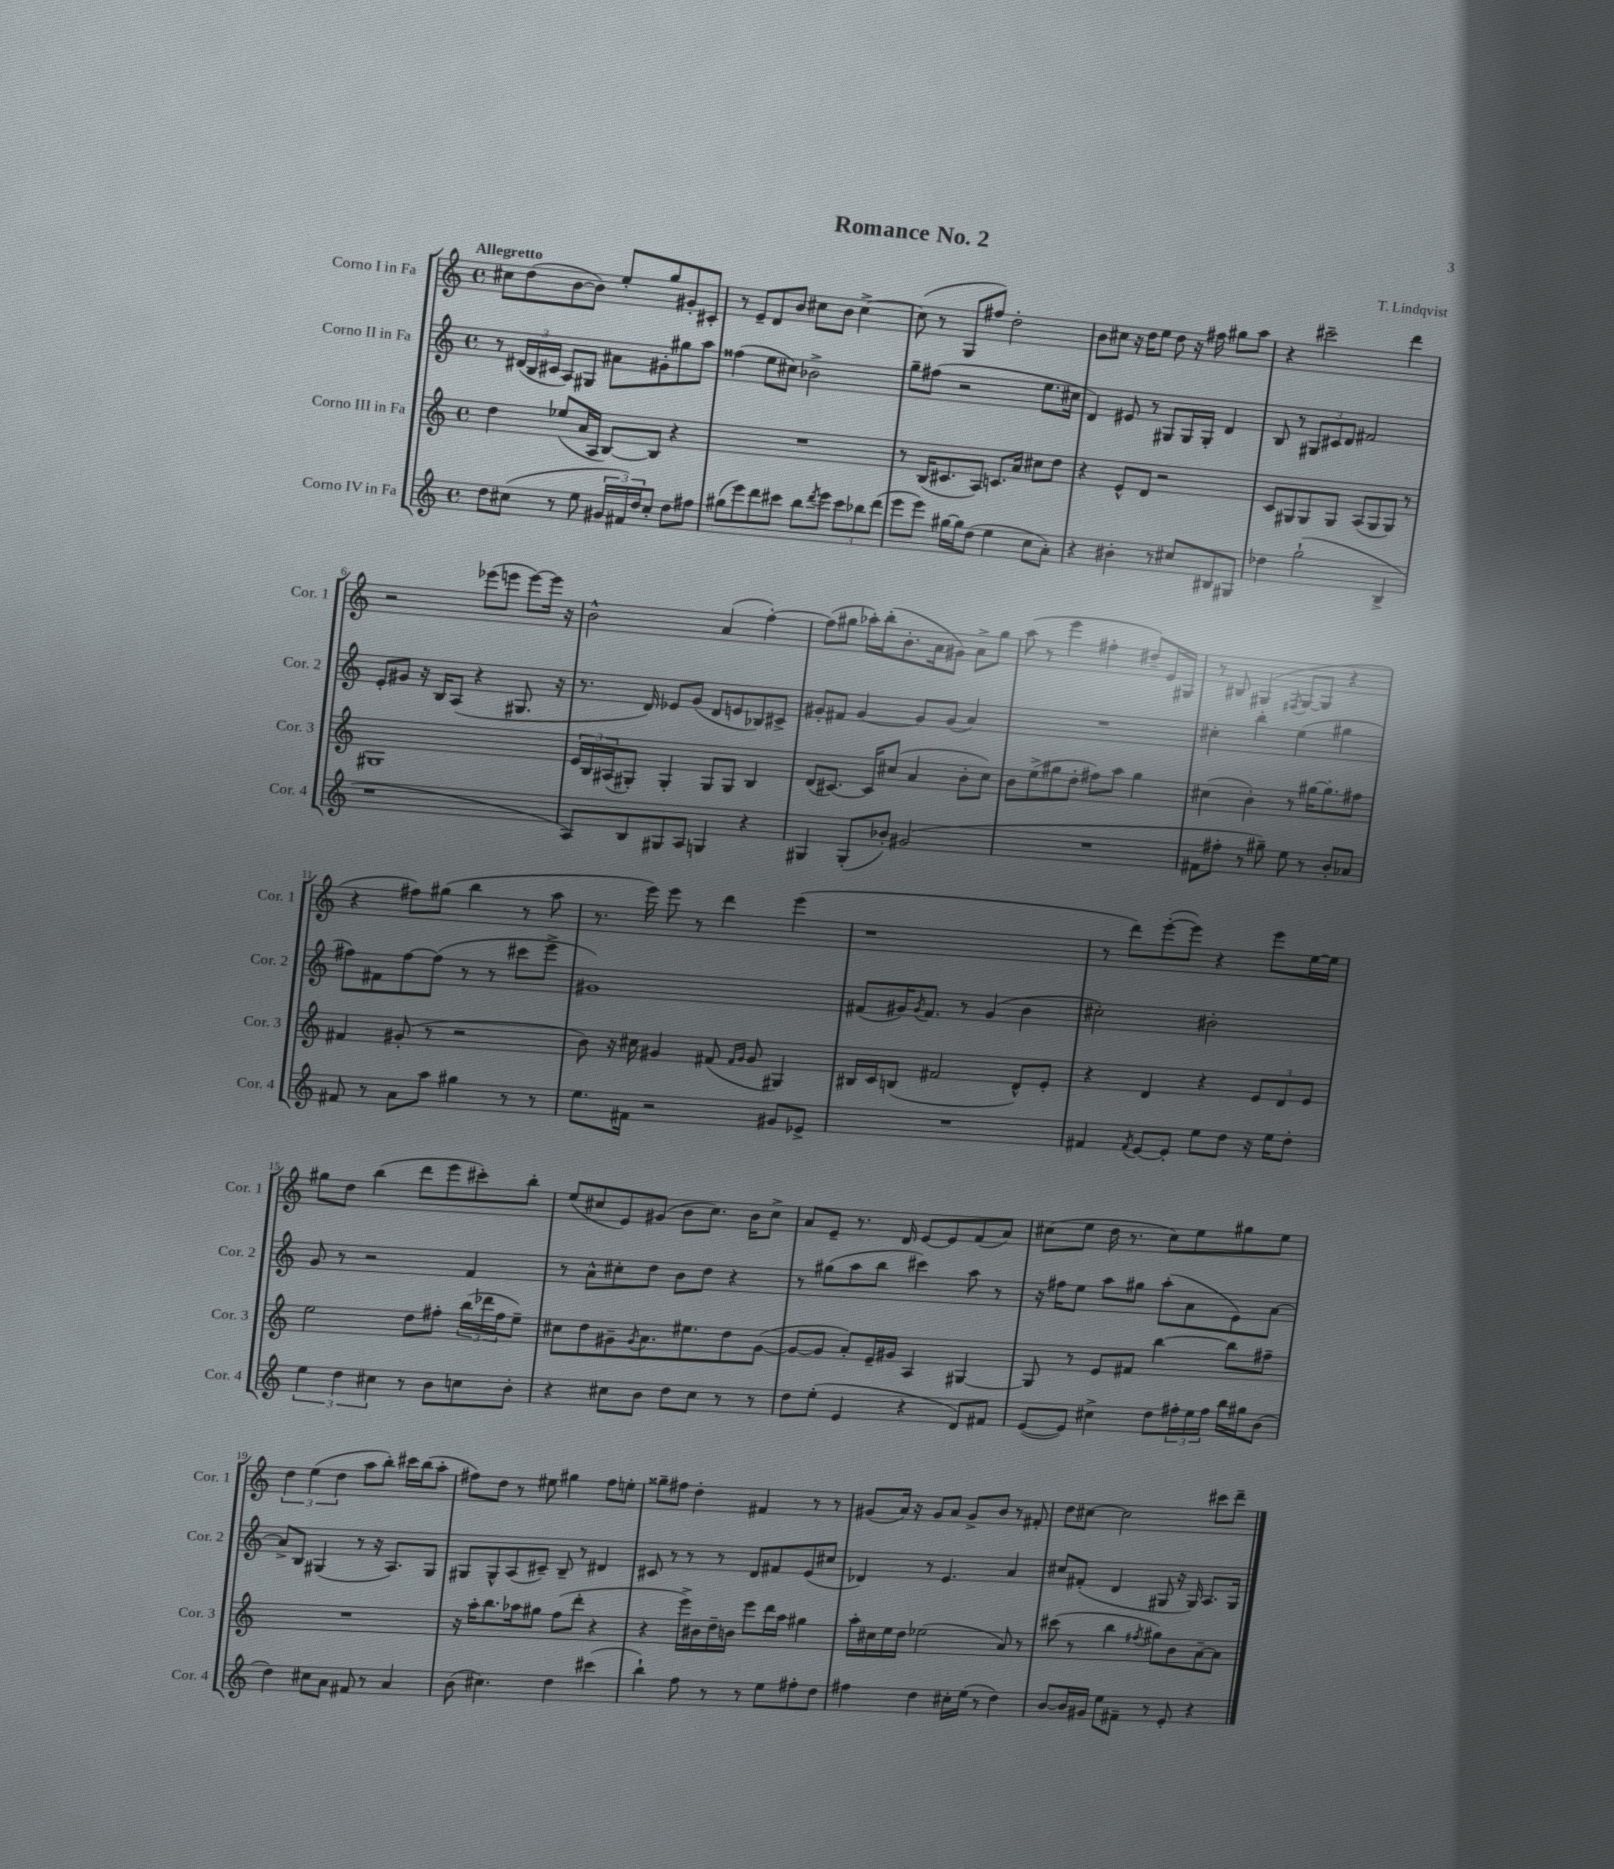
\header { title = "Romance No. 2" composer = "T. Lindqvist" }
<<
\new StaffGroup <<
\new Staff = "s0" \with { instrumentName = "Corno I in Fa" shortInstrumentName = "Cor. 1" } {
    \clef treble \key c \major \defaultTimeSignature \time 4/4 \tempo "Allegretto"
    cis''8 d''8( b'8~ b'8) e''8-. g''8 gis'8-. cis'8-. |
    r8 e'8-- d'8 b'8 cis''8 b'8 cis''4~-> |
    cis''8( r8 g8 fis''8) d''2-. |
    b'8 cis''8 r16 d''16 e''8 d''8 r16 fis''16 gis''8 a''8 |
    r4 cis'''2-- d'''4 |
    r2 ees'''8( e'''8 e'''8~) e'''16 r16 |
    b'2-^ a'4( f''4~-.) |
    f''8( gis''8 aes''16-.) b''16-.( b'8.-. a'16 gis'8) a'8-> gis''8 |
    a''8( r8 e'''4 fis''4-. dis''8--) e'16 gis16 |
    r8 bis8 gis4( \acciaccatura { fis8 } gis8~ gis8 r4 |
    r4 fis''8) gis''8( b''4 r8 a''8 |
    r8. e'''16) e'''8 r8 d'''4 e'''4( |
    r1 |
    r8 d'''8) e'''8~-.( e'''8) r4 e'''8 e''16~ e''16 |
    gis''8 d''8 b''4( d'''8 e'''8 cis'''8-.) b''8-. |
    e''8( cis''8 e'8) gis'8( b'8 cis''8.) b'16 cis''8-> |
    a'8 e'8-- r8. d'16 e'8~ e'8 f'8( a'8) |
    cis''8( e''8 d''16 r8. cis''8) e''8 gis''8 e''8 |
    \tuplet 3/2 { d''4 e''4( d''4 } a''8 b''8-.) cis'''16 b''16( a''8-. |
    fis''8) d''8 r8 eis''8 gis''4 fis''8 e''8-. |
    gisis''8-- fis''8 d''4-. fis'4 r8 r8 |
    gis'8( a'16) r16 gis'8 a'8 gis'8-> b'8 r8 fis'8-. |
    d''8 cis''8~ cis''2 cis'''8 d'''8-- \bar "|." |
}
\new Staff = "s1" \with { instrumentName = "Corno II in Fa" shortInstrumentName = "Cor. 2" } {
    \clef treble \key c \major \defaultTimeSignature \time 4/4
    r8 \tuplet 3/2 { dis'16( b16 cis'16 } a8) gis8 ais'8 gis'8-. gis''8 a''8 |
    fisis''4( e''8 cis''8) bes'2-> |
    g''8-- fis''8( r2 e''8. cis''16 |
    d'4) eis'8 r8 gis8 gis16 gis16-. d'4 |
    b8 r8 \tuplet 3/2 { gis8 cis'8 d'8 } fis'2 |
    e'8-. gis'8 r16 b16 a8( r4 gis8. r16 |
    r8. d'16) ees'8 g'8( d'8 e'8 bes8) cis'8-> |
    gis'8-. fis'8 gis'4~ gis'8 gis'8( a'4) |
    R1 |
    cis''4-. b''4-. e''4( gis''4 |
    fis''8) fis'8 fis''8~ fis''8( r8 r8 cis'''8 e'''8-> |
    gis'1) |
    fis'8( gis'16) \acciaccatura { gis'8 } fis'8. r8 gis'4( b'4 |
    cis''2-.) bis'2-. |
    g'8 r8 r2 f'4 |
    r8 a'8-^ cis''8-. d''8 b'8 d''8 r4 |
    r8 gis''8( a''8 b''8 cis'''4) a''8 r8 |
    r16 fis''16 e''8 a''8 gis''8 a''8-.( a'8 e'8) a'8~ |
    a'8-> b8 gis4( r8 r16 a8.) gis8 |
    gis8 gis8-^ a8( cis'8--) b8-- r8 dis'4 |
    cis'8 r8 r8 r8 d'8 fis'8 e'8( cis''8 |
    des'4) r8 e'4. a'4 |
    cis''8 fis'8-.( d'4 gis8 r16 gis16) a8. gis16 \bar "|." |
}
\new Staff = "s2" \with { instrumentName = "Corno III in Fa" shortInstrumentName = "Cor. 3" } {
    \clef treble \key c \major \defaultTimeSignature \time 4/4
    d''4 ees''8( a'16 a16 b8~) b8 r4 |
    R1 |
    r8 b16( cis'8. a8) c'8. a'16 cis''8 d''8 |
    r4 e'8-^ d'8 r2 |
    c'8 gis8 gis8 gis8 a8( gis8 gis8) r8 |
    gis1 |
    \tuplet 3/2 { e'16 b16 ais16( } gis8-.) gis4-. gis8 gis8 b4 |
    d'8( cis'8.~) cis'16 cis''8( a'4 b'8-. cis''8) |
    b'8 e''8->( gis''8 d''8-. fis''8) a''8 gis''4 |
    cis''4( b'4-.) r8 gis''16~ gis''8.-. fis''8 |
    fis'4 gis'8-.( r8 r2 |
    b'8) r16 cis''16 gis'4 fis'8( \grace { fis'16 gis'16 } gis'8 gis4) |
    bis16 c'16 b8( fis'2 d'8-^) e'8-. |
    r4 d'4 r4 \tuplet 3/2 { e'8 d'8 e'8 } |
    e''2 d''8 fis''8-. \tuplet 3/2 { b''16( des'''16 fis''16 } e''8--) |
    cis''8 d''8 gis'8-- \acciaccatura { gis'8 } a'8. eis''8. d''8 gis'8~( |
    gis'8~ gis'8 a'8-.) e'16-- gis'16 a4 gis4~ |
    gis8 r8 e'8 fis'8 b''4~ b''8 fis''8-- |
    R1 |
    r16 a''16-. b''8. aes''16 gis''8 f''8( d'''8-. r4 |
    r4 e'''16->) bis'16 d''16-- b'16 e'''8 d'''16 a''16 gis''4 |
    a''16-. cis''16 e''16 d''16 ees''2( a'8) r8 |
    cis'''8( r8 b''4 \acciaccatura { fis''8 } gis''8) b'8 a'8~-- a'8 \bar "|." |
}
\new Staff = "s3" \with { instrumentName = "Corno IV in Fa" shortInstrumentName = "Cor. 4" } {
    \clef treble \key c \major \defaultTimeSignature \time 4/4
    d''8 cis''8( r8 e''8 \tuplet 3/2 { gis'16 fis'16) d''16 } cis''8-. d''8 fis''8 |
    gis''8( e'''8) d'''8 cis'''8 b''8 \acciaccatura { d'''8 } e'''8 \tuplet 3/2 { cis'''8 bes''8 d'''8( } |
    e'''8 e'''8) gis''16~ gis''16 d''8( e''4 c''8 a'8-.) |
    r4 bis'4-. r8 cis''8 bis8 gis8 |
    des''4 g''2-!( b4-> |
    r1 |
    a8) b8 gis8 a8 g4 r4 |
    gis4 gis8-.( bes'8-.) gis'2( |
    R1 |
    fis'8 fis''8-. r8 gis''8--) e''8 r8 b'8-. aes'8 |
    fis'8 r8 a'8 a''8 gis''4 r8 r8 |
    e''8. fis'16 r2 gis'8 ees'8-> |
    R1 |
    fis'4 \acciaccatura { fis'8 } e'8~ e'8-. e''8 d''8 r16 e''16 d''8-. |
    \tuplet 3/2 { e''4 d''4 cis''4 } r8 b'8 c''8 b'8-. |
    r4 cis''8 b'8 d''8 cis''8 r8 r8 |
    d''8 e''8-.( e'4 r4 d'8) fis'8 |
    e'8~( e'8) cis''4-> d''8 \tuplet 3/2 { fis''16-. e''16 fis''16 } b''16 gis''16 b'8( |
    d''4) cis''8 a'8 fis'8 r8 a'4 |
    b'8( cis''4.) d''4 cis'''4( |
    b''4-!) f''8 r8 r8 e''8 fis''8-. d''8 |
    fis''4 d''4 cis''16-. e''16( r8 d''4) |
    b'8~ b'16 gis'16 e''8 fis'8-- r8 e'8-. r4 \bar "|." |
}
>>
>>
